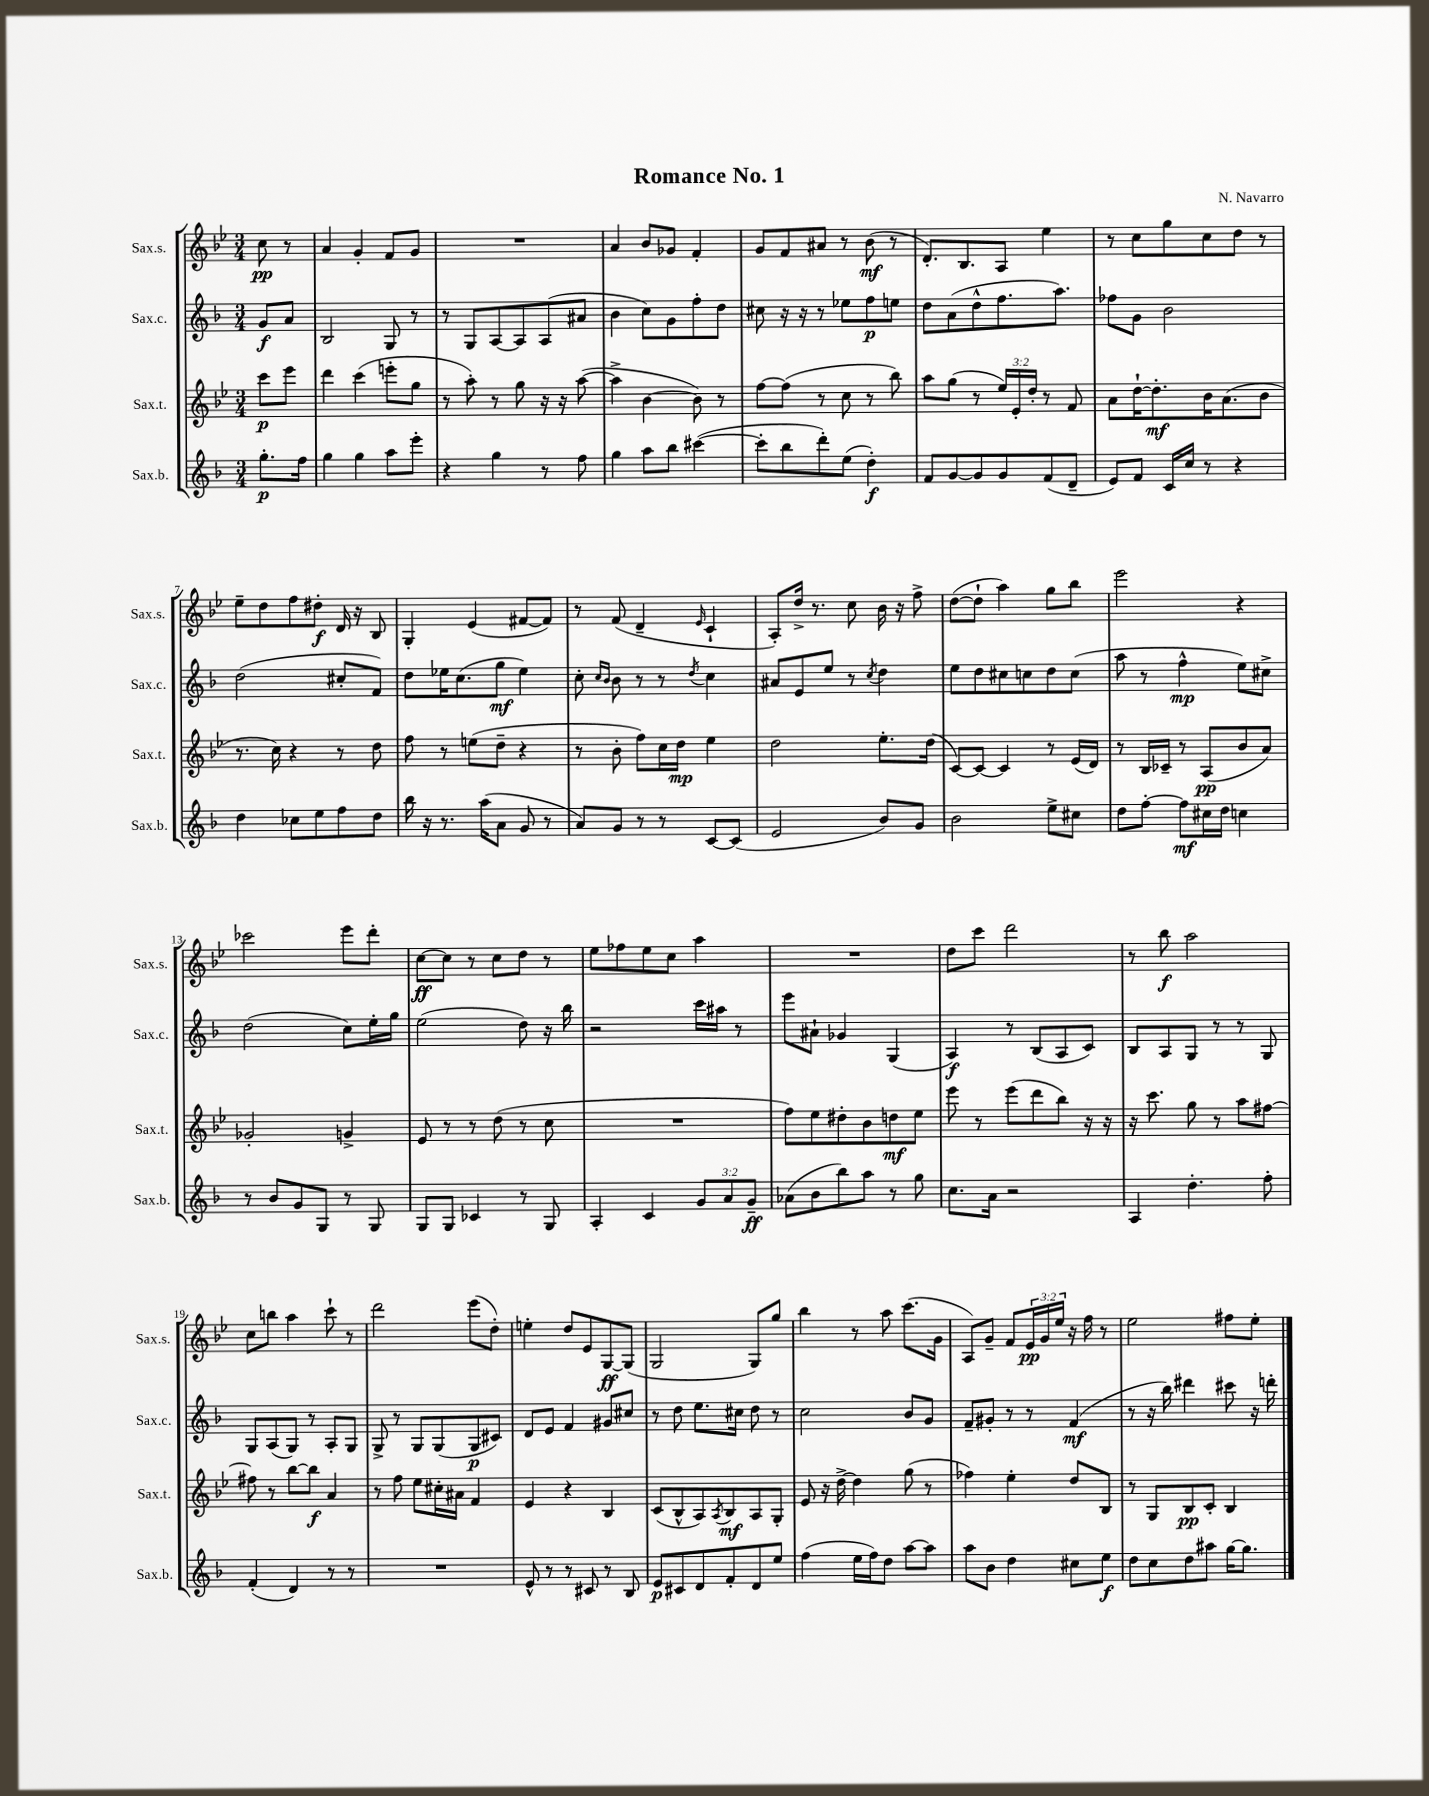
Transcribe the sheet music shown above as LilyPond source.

\header { title = "Romance No. 1" composer = "N. Navarro" }
<<
\new StaffGroup <<
\new Staff = "s0" \with { instrumentName = "Sax.s." shortInstrumentName = "Sax.s." } {
    \clef treble \key bes \major \numericTimeSignature \time 3/4 \override Staff.TupletNumber.text = #tuplet-number::calc-fraction-text \partial 4
    c''8\pp r8 |
    a'4 g'4-. f'8 g'8 |
    R2. |
    a'4 bes'8 ges'8 f'4-. |
    g'8 f'8 ais'8 r8 bes'8\mf( r8 |
    d'8.-.) bes8. a8 ees''4 |
    r8 c''8 g''8 c''8 d''8 r8 |
    ees''8-- d''8 f''8 dis''8-.\f d'16 r16 bes8 |
    g4-. ees'4( fis'8~ fis'8) |
    r8 f'8( d'4-- \grace { ees'16 } c'4-! |
    a8-.) d''16-> r8. c''8 bes'16 r16 f''8-> |
    d''8~( d''8-! a''4) g''8 bes''8 |
    ees'''2 r4 |
    ces'''2 ees'''8 d'''8-. |
    c''8~\ff c''8 r8 c''8 d''8 r8 |
    ees''8 fes''8 ees''8 c''8 a''4 |
    R2. |
    d''8 c'''8 d'''2 |
    r8 bes''8\f a''2 |
    c''8 b''8 a''4 c'''8-! r8 |
    d'''2 ees'''8( d''8-.) |
    e''4-. d''8 ees'8 g8~\ff g8( |
    g2 g8) g''8 |
    bes''4 r8 a''8 c'''8.( g'16 |
    a8) g'8-- f'8 \tuplet 3/2 { ees'16\pp g'16 ees''16 } r16 f''16 r8 |
    ees''2 fis''8 ees''8-. \bar "|." |
}
\new Staff = "s1" \with { instrumentName = "Sax.c." shortInstrumentName = "Sax.c." } {
    \clef treble \key f \major \numericTimeSignature \time 3/4 \partial 4
    g'8\f a'8 |
    bes2 g8 r8 |
    r8 g8 a8~ a8 a8( ais'8 |
    bes'4 c''8) g'8 f''8-. d''8 |
    cis''8 r16 r16 r8 ees''8 f''8\p e''8 |
    d''8 a'8( d''8-^ f''8. a''8.) |
    fes''8 g'8 bes'2 |
    d''2( cis''8-. f'8) |
    d''8 ees''16 c''8.( g''8\mf ees''4) |
    c''8-. \grace { c''16 bes'16 } bes'8 r8 r8 \acciaccatura { d''8 } c''4 |
    ais'8 e'8 e''8 r8 \acciaccatura { c''8 } d''4 |
    e''8 d''8 cis''8 c''8 d''8 c''8( |
    a''8 r8 f''4-^\mp e''8) cis''8-> |
    d''2( c''8) e''16-. g''16 |
    e''2( d''8) r16 bes''16 |
    r2 c'''16 ais''16 r8 |
    e'''8 ais'8-! ges'4 g4( |
    a4\f) r8 bes8( a8 c'8) |
    bes8 a8 g8 r8 r8 g8 |
    g8 a8( g8) r8 a8-. g8 |
    g8-> r8 g8 g8( g8\p cis'8) |
    d'8 e'8 f'4 gis'8 cis''8 |
    r8 d''8 e''8. cis''16 d''8 r8 |
    c''2 bes'8 g'8 |
    f'8-- gis'8-. r8 r8 f'4\mf( |
    r8 r16 bes''16) dis'''4 cis'''8 r16 d'''16-. \bar "|." |
}
\new Staff = "s2" \with { instrumentName = "Sax.t." shortInstrumentName = "Sax.t." } {
    \clef treble \key bes \major \numericTimeSignature \time 3/4 \override Staff.TupletNumber.text = #tuplet-number::calc-fraction-text \partial 4
    c'''8\p ees'''8 |
    d'''4 c'''4( e'''8-. g''8 |
    r8 a''8-.) r8 g''8 r16 r16 a''8~( |
    a''4-> bes'4~ bes'8) r8 |
    f''8~ f''8( r8 c''8 r8 bes''8) |
    a''8 g''8( r8 \tuplet 3/2 { ees''16) ees'16-. d''16-. } r8 f'8 |
    a'8 d''16~-! d''8.-.\mf bes'16 a'8.( bes'8 |
    r8. c''16) r4 r8 d''8 |
    f''8 r8 e''8( d''8-- r4 |
    r8 bes'8-. f''8) c''16 d''16\mp ees''4 |
    d''2 ees''8.-. d''16( |
    c'8~) c'8~ c'4 r8 ees'16( d'16) |
    r8 bes16 ces'16-- r8 a8\pp( bes'8 a'8) |
    ges'2-. g'4-> |
    ees'8 r8 r8 d''8( r8 c''8 |
    R2. |
    f''8) ees''8 dis''8-. bes'8 d''8\mf ees''8 |
    ees'''8 r8 ees'''8( d'''8 bes''8) r16 r16 |
    r16 c'''8. g''8 r8 a''8 fis''8~ |
    fis''8 r8 bes''8~ bes''8\f a'4 |
    r8 f''8 ees''8 cis''16-. ais'16 f'4 |
    ees'4 r4 bes4 |
    c'8( bes8-^ a8) \acciaccatura { a8 } bes8\mf a8 g8-. |
    ees'8 r16 d''16~-> d''4 g''8( r8 |
    fes''4) ees''4-. d''8 bes8 |
    r8 g8 bes8\pp c'8-. bes4 \bar "|." |
}
\new Staff = "s3" \with { instrumentName = "Sax.b." shortInstrumentName = "Sax.b." } {
    \clef treble \key f \major \numericTimeSignature \time 3/4 \override Staff.TupletNumber.text = #tuplet-number::calc-fraction-text \partial 4
    g''8.-.\p f''16 |
    g''4 g''4 a''8 e'''8-. |
    r4 g''4 r8 f''8 |
    g''4 a''8 bes''8 cis'''4~( |
    cis'''8-. bes''8 d'''8-.) e''8( d''4-.\f) |
    f'8 g'8~ g'8 g'8 f'8( d'8-- |
    e'8) f'8 c'16 c''16 r8 r4 |
    d''4 ces''8 e''8 f''8 d''8 |
    bes''16 r16 r8. a''16( a'8 g'8 r8 |
    a'8) g'8 r8 r8 c'8~ c'8( |
    e'2 bes'8) g'8 |
    bes'2 e''8-> cis''8 |
    d''8 f''8~-. f''8\mf cis''16 d''16 c''4 |
    r8 bes'8 g'8 g8 r8 g8 |
    g8 g8 ces'4 r8 g8 |
    a4-. c'4 \tuplet 3/2 { g'8 a'8 g'8--\ff } |
    aes'8( bes'8 bes''8) a''8 r8 g''8 |
    c''8. a'16 r2 |
    a4 d''4.-. f''8-. |
    f'4-.( d'4) r8 r8 |
    R2. |
    e'8-^ r8 r8 cis'8 r8 bes8 |
    e'8\p cis'8 d'8 f'8-. d'8 e''8 |
    f''4( e''16 f''16) d''8 a''8~ a''8 |
    a''8 bes'8 d''4 cis''8 e''8\f |
    d''8 c''8 d''8 ais''8 g''16~ g''8. \bar "|." |
}
>>
>>
